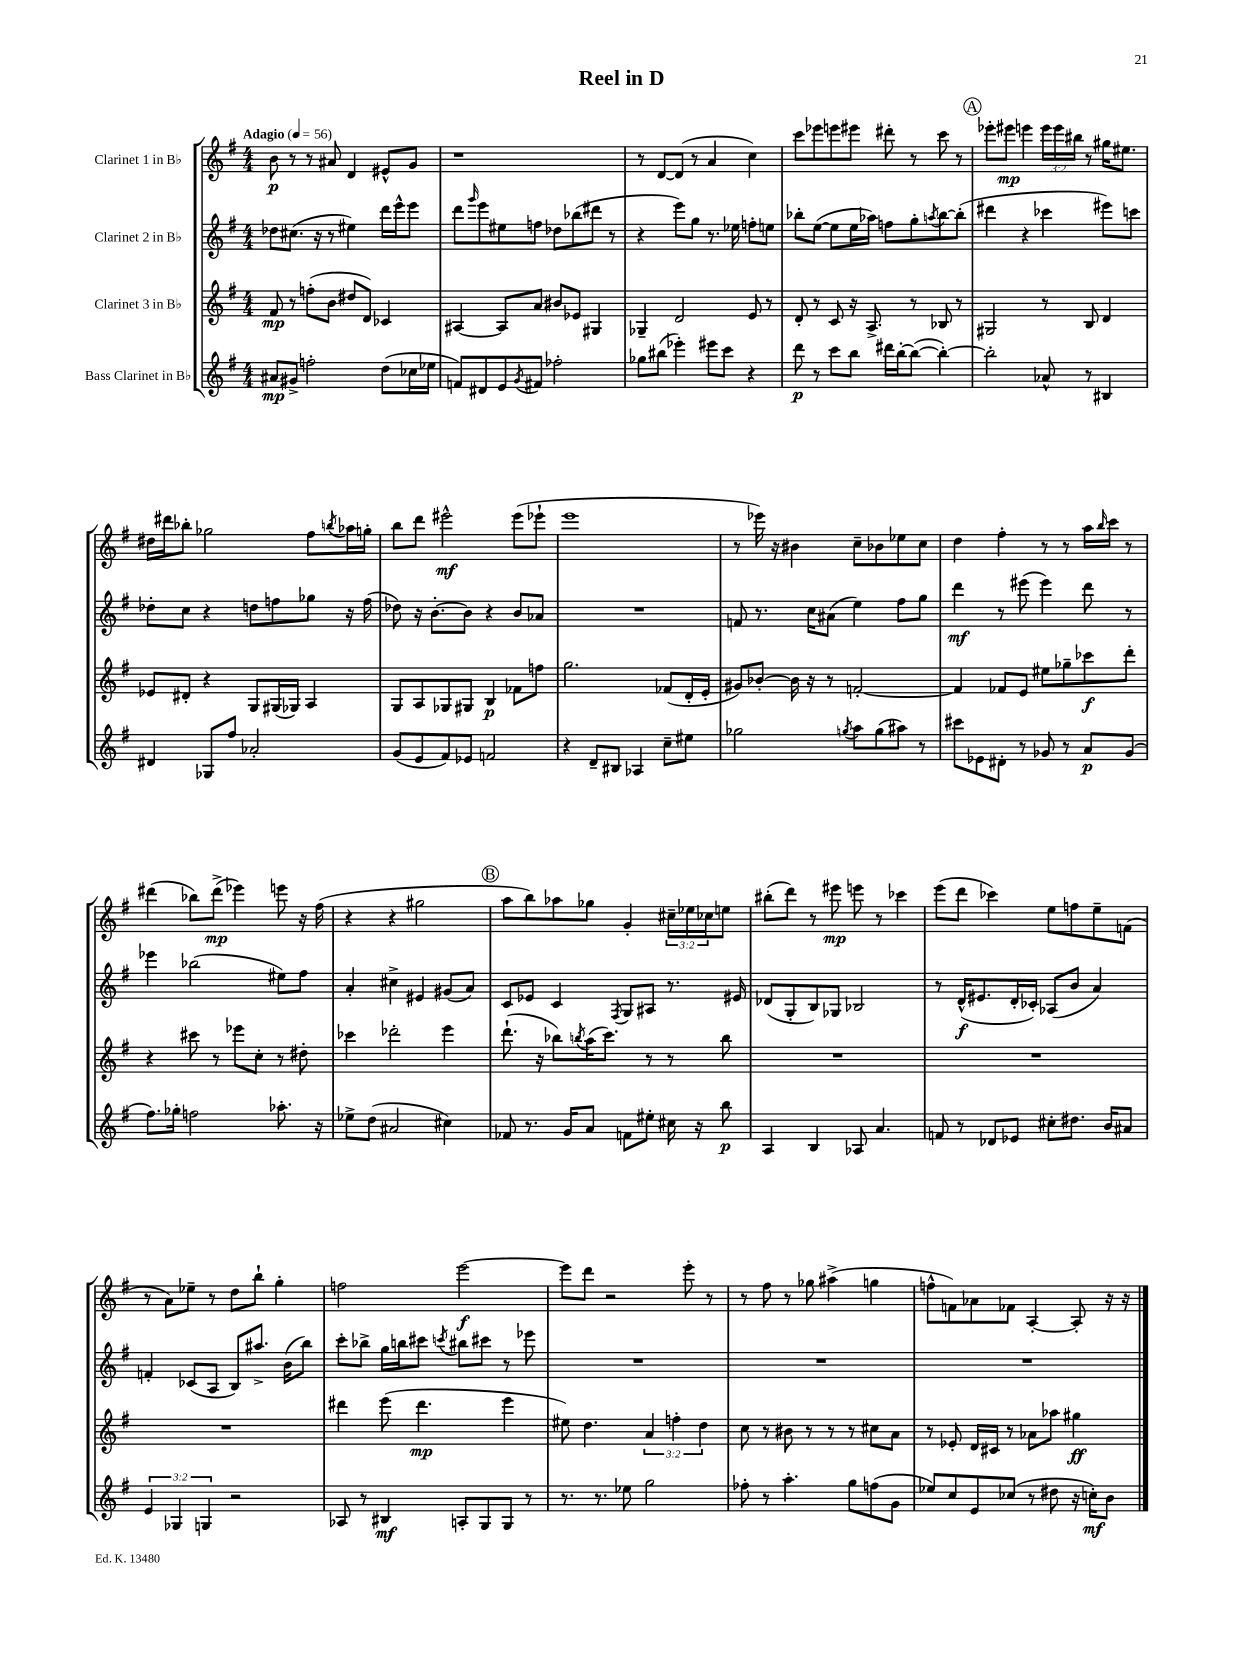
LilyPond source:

\header { title = "Reel in D" }
<<
\new StaffGroup <<
\new Staff = "s0" \with { instrumentName = "Clarinet 1 in Bb" } {
    \clef treble \key g \major \numericTimeSignature \time 4/4 \override Staff.TupletNumber.text = #tuplet-number::calc-fraction-text \tempo "Adagio" 4 = 56
    b'8\p r8 r8 ais'8 d'4 eis'8-^ g'8 |
    r1 |
    r8 d'8~ d'8( r8 a'4 c''4) |
    c'''8 ees'''8 e'''8 eis'''8 dis'''8-. r8 c'''8 r8 |
    \mark \markup { \circle "A" } ees'''8-. eis'''8\mp e'''4 \tuplet 3/2 { e'''16 e'''16 bis''16 } r8 gis''16 eis''8. |
    dis''16 dis'''16 bes''8-. ges''2 fis''8 \acciaccatura { b''8 } aes''16 g''16-. |
    b''8 d'''8 eis'''2-^\mf eis'''8( ees'''8-! |
    e'''1 |
    r8 ees'''16) r16 bis'4 c''8-- bes'8 ees''8 c''8 |
    d''4 fis''4-. r8 r8 a''16 \grace { b''16 } c'''16 r8 |
    dis'''4( bes''8) dis'''8->\mp( ees'''4) e'''8 r16 fis''16( |
    r4 r4 gis''2 |
    \mark \markup { \circle "B" } a''8 b''8) aes''8 ges''8 g'4-. \tuplet 3/2 { cis''16-- ees''16 ces''16 } e''8 |
    bis''8-.( d'''8) r8 eis'''8\mp e'''8 r8 ces'''4 |
    e'''8( d'''8 ces'''4) e''8 f''8 e''8-- f'8( |
    r8 a'8) ees''8-- r8 d''8 b''8-! g''4-. |
    f''2 e'''2~\f |
    e'''8 d'''8 r2 e'''8-. r8 |
    r8 fis''8 r8 ges''8 ais''4->( g''4 |
    f''8-^ f'8) aes'8 fes'8 a4~-. a8-. r16 r16 \bar "|." |
}
\new Staff = "s1" \with { instrumentName = "Clarinet 2 in Bb" } {
    \clef treble \key g \major \numericTimeSignature \time 4/4
    des''8 cis''8.( r16 r8 eis''4) d'''16 e'''16-^ e'''8 |
    d'''8 \grace { g'''16 } e'''8 eis''8 f''8 des''8 bes''8( dis'''8 r8 |
    r4 e'''8) g''8 r8. ees''16 f''8-. e''8 |
    bes''8-. e''8~( e''8 e''16 aes''16) f''8 g''8-. \acciaccatura { a''8 } bes''8~ bes''8-.( |
    \mark \markup { \circle "A" } dis'''4 r4 ces'''4 eis'''8) c'''8 |
    des''8-. c''8 r4 d''8 f''8 ges''8 r16 f''16( |
    des''8) r16 b'8.~-. b'8 r4 b'8 aes'8 |
    R1 |
    f'8 r8. c''16 ais'8( e''4) fis''8 g''8 |
    d'''4\mf r8 eis'''8( eis'''4) d'''8 r8 |
    ees'''4 bes''2( eis''8) fis''8 |
    a'4-. cis''4-> eis'4 gis'8( a'8) |
    \mark \markup { \circle "B" } c'8 ees'8 c'4 \acciaccatura { fis8 } g8 ais8 r8. eis'16 |
    des'8( g8-. b8) ges8 bes2 |
    r8 d'16-^\f( eis'8. d'16-. ces'16-.) aes8( b'8 a'4) |
    f'4-. ces'8( a8 b8) ais''8.-> b'16( b''8) |
    c'''8-. bes''8-> g''16 b''16 cis'''8 \acciaccatura { c'''8 } bis''8 cis'''8 r8 ees'''8 |
    R1 |
    R1 |
    R1 \bar "|." |
}
\new Staff = "s2" \with { instrumentName = "Clarinet 3 in Bb" } {
    \clef treble \key g \major \numericTimeSignature \time 4/4 \override Staff.TupletNumber.text = #tuplet-number::calc-fraction-text
    fis'8\mp r8 f''8-.( b'8 dis''8 d'8) ces'4 |
    ais4~ ais8 a'8 bis'8 ees'8 gis4 |
    ges4-- d'2 e'8 r8 |
    d'8-. r8 c'8 r16 a8.-> r8 bes8 r8 |
    \mark \markup { \circle "A" } gis2 r8 b8 d'4 |
    ees'8 dis'8-. r4 g8 gis16( ges16) a4 |
    g8 a8 ges8 gis8 b4\p fes'8 f''8 |
    g''2. fes'8( d'16-. e'16-. |
    gis'8) bes'8~-. bes'16 r16 r8 f'2~-. |
    f'4 fes'8 e'8 eis''8 ges''8-- ces'''8\f d'''8-. |
    r4 cis'''8 r8 ees'''8 c''8-. r8 dis''8-. |
    ces'''4 des'''2-. e'''4 |
    \mark \markup { \circle "B" } d'''8.-!( r16 bes''8) \acciaccatura { b''8 } a''16( c'''8.) r8 r8 b''8 |
    R1 |
    R1 |
    R1 |
    dis'''4 e'''8( dis'''4.\mp e'''4 |
    eis''8) d''4. \tuplet 3/2 { a'4 f''4-. d''4 } |
    c''8 r8 bis'8 r8 r8 r8 cis''8 a'8 |
    r8 ees'8-. d'16 cis'16 r8 aes'8 aes''8 gis''4\ff \bar "|." |
}
\new Staff = "s3" \with { instrumentName = "Bass Clarinet in Bb" } {
    \clef treble \key g \major \numericTimeSignature \time 4/4 \override Staff.TupletNumber.text = #tuplet-number::calc-fraction-text
    ais'8\mp gis'8-> f''2-. d''8( ces''16 ees''16 |
    f'8) dis'8 e'8 \acciaccatura { g'8 } fis'8 fes''2-. |
    ges''8 bis''8( ees'''4-.) eis'''8 c'''8 r4 |
    d'''8\p r8 c'''8 b''8 dis'''16 b''16~-. b''8~( b''4~-.) |
    \mark \markup { \circle "A" } b''2-. aes'8-^ r8 bis4 |
    dis'4 ges8 fis''8 aes'2-. |
    g'8( e'8 fis'8) ees'8 f'2 |
    r4 d'8-- bis8 aes4 c''8-- eis''8 |
    ges''2 \acciaccatura { g''8 } a''8 g''8( ais''8) r8 |
    cis'''8 ees'8 dis'8-. r8 ges'8 r8 a'8\p ges'8( |
    fis''8.) ges''16-. f''2 aes''8.-. r16 |
    ees''8-> d''8( ais'2 cis''4) |
    \mark \markup { \circle "B" } fes'8 r8. g'16 a'8 f'8 eis''8-. cis''16 r16 b''8\p |
    a4 b4 aes8 a'4. |
    f'8 r8 des'8 ees'8 cis''8-. dis''8. b'16 ais'8 |
    \tuplet 3/2 { e'4 ges4 g4 } r2 |
    aes8 r8 bis4\mf a8-. g8 g8 r8 |
    r8. r8. ees''8 g''2 |
    fes''8-. r8 a''4.-. g''8 f''8( g'8 |
    ees''8) c''8 e'8 ces''8( r8 dis''8 r16 c''16-.\mf) b'8 \bar "|." |
}
>>
>>
\layout { \context { \Score \remove "Bar_number_engraver" } }
